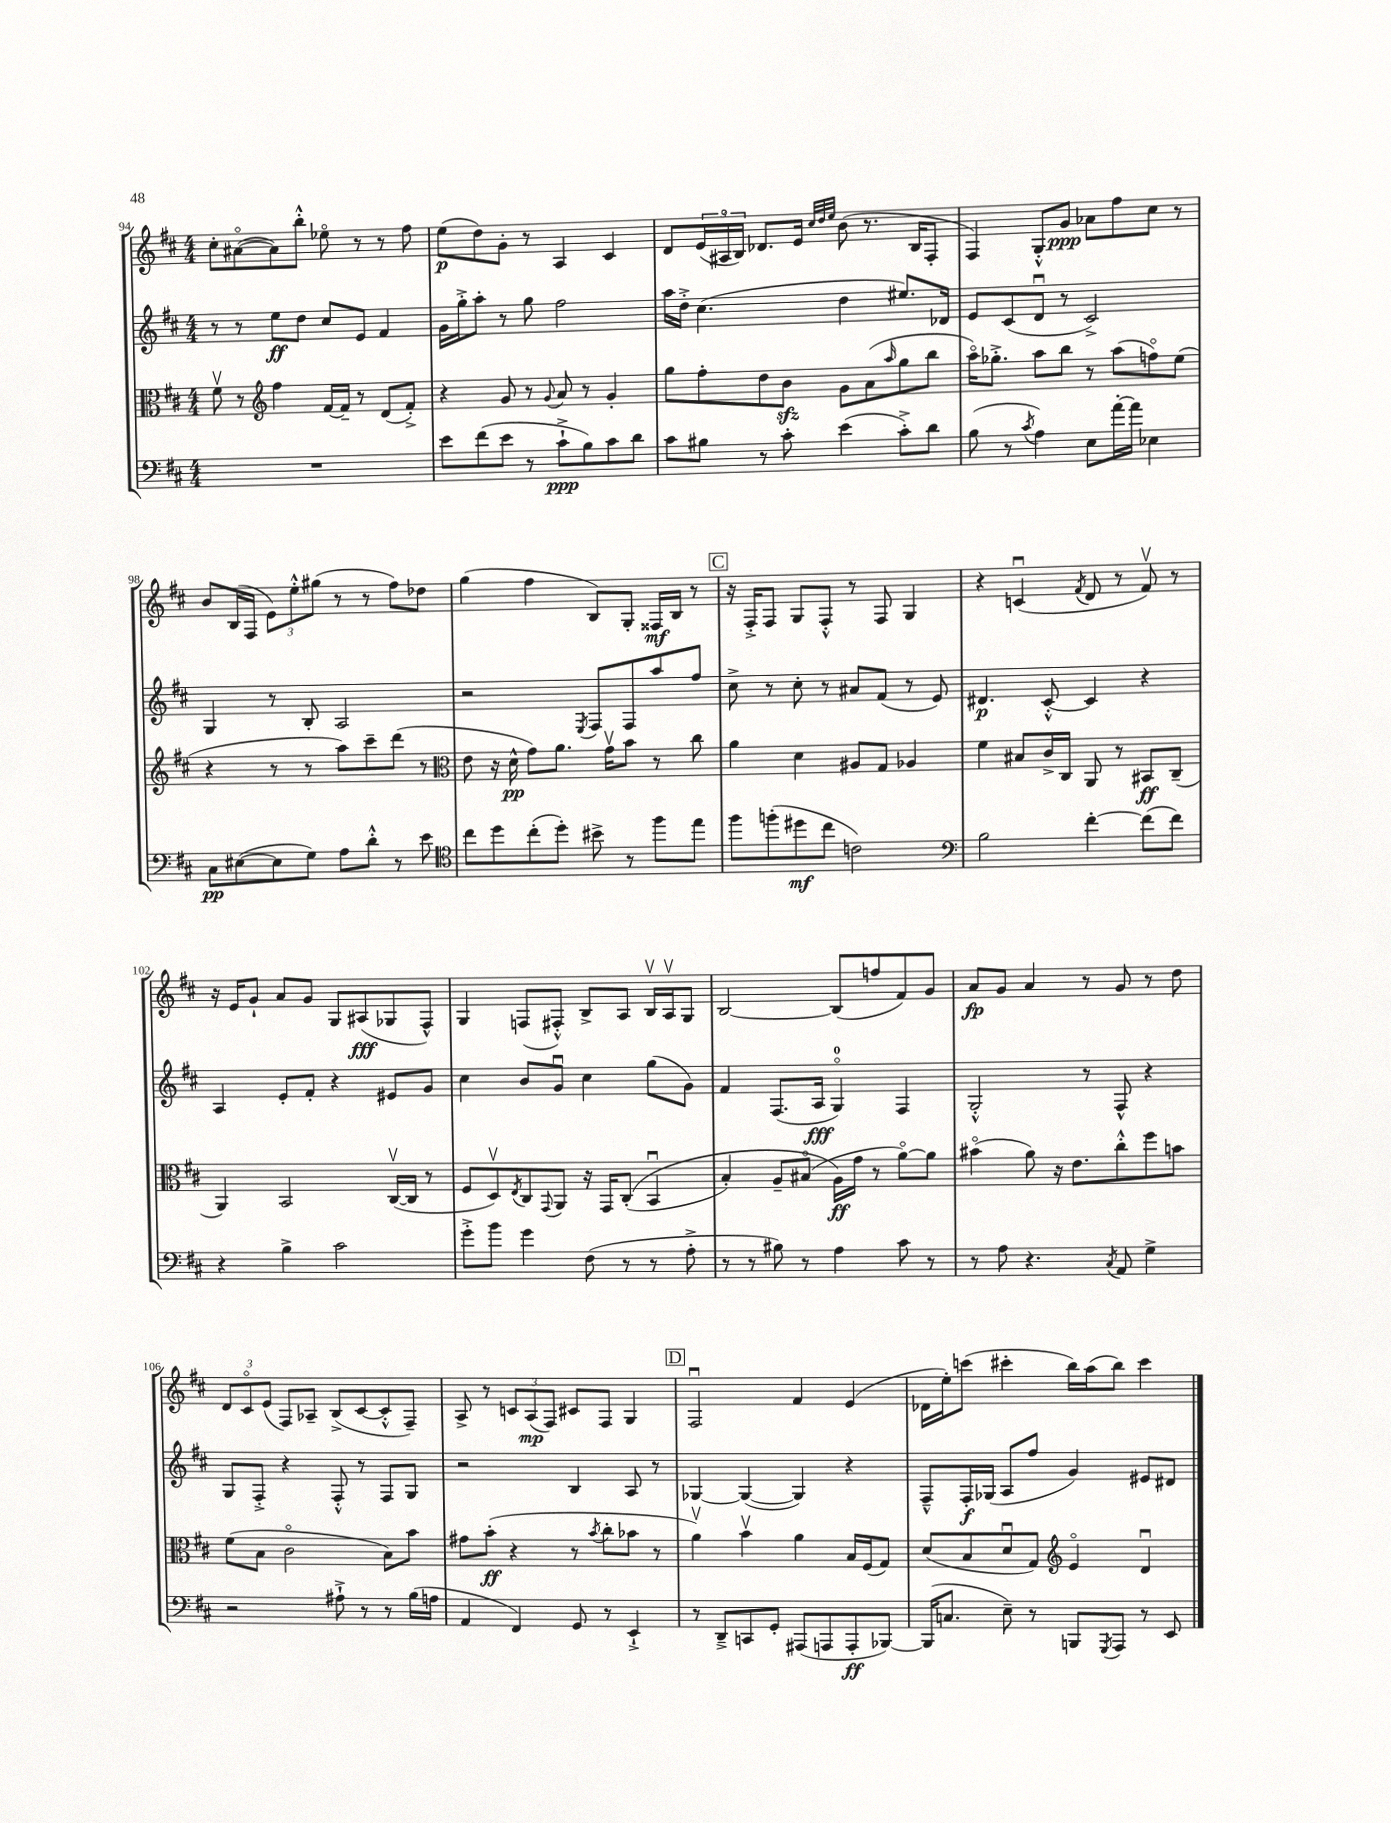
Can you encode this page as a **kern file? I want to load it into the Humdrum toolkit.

**kern	**kern	**kern	**kern
*staff4	*staff3	*staff2	*staff1
*clefF4	*clefC3	*clefG2	*clefG2
*k[f#c#]	*k[f#c#]	*k[f#c#]	*k[f#c#]
*M4/4	*M4/4	*M4/4	*M4/4
1r	8f#v	8r	8cc#'
.	8r	8r	([8a#o
*	*clefG2	*	*
.	4ff#	8ee	8a#])
.	.	8dd	8bb'^^
.	[16f#	8cc#	8ee-o
.	16f#~]	.	.
.	8r	8e	8r
.	(8d	4f#	8r
.	8f#'^)	.	8ff#
=	=	=	=
8e	4r	16g	(8ee
.	.	16gg'^	.
(8f#	.	8aa'	8dd)
8e	8g	8r	8g'
8r	8r	8gg	8r
.	8qqg	.	.
8c#`^	8a	2ff#	4A
8B)	8r	.	.
8c#	4g'	.	4c#
8d	.	.	.
=	=	=	=
8c#	8gg	16aa	8d
.	.	16dd'^	.
8B#	8ff#'	(4.cc#	(24e
.	.	.	24A#o
.	.	.	24B)
8r	8dd	.	8.d-
8c#'	8b	.	.
.	.	.	16e
.	.	.	32qqcc#
.	.	.	32qqdd
.	.	.	32qqee
(4e	8g	4dd	(8b
.	(8a	.	8.r
.	16qqaa	.	.
8c#'^)	8gg	8.ee#)	.
.	.	.	16B
8d	8bb	.	8F#'
.	.	16d-	.
=	=	=	=
(8B	16aao)	8e	4F#)
.	8.gg-'^	.	.
8r	.	(8c#	.
8qc#	.	.	.
4A)	8aa	8du	8G'^^
.	8bb	8r	8g
8E	8r	2c#^)	8a-
[16a'	(8aa	.	8ff#
16a]	.	.	.
4E-	8ffo)	.	8cc#
.	(8ee	.	8r
=	=	=	=
8C#	4r	4G	8b
([8E#	.	.	(16B
.	.	.	16F#
8E#]	8r	8r	12e)
.	.	.	12ee'^^
8G)	8r	8B'	.
.	.	.	(12gg#
8A	8aa)	2A	8r
8d'^^	8ccc#~	.	8r
8r	(8ddd	.	8ff#)
8e	8r	.	8dd-
=	=	=	=
*clefC4	*clefC3	*	*
8cc#	8e	2r	(4gg
8dd	16r	.	.
.	16d^^	.	.
(8cc#'	8g)	.	4ff#
8dd')	8.a	.	.
.	.	8qE	.
8b#^	.	8F#	8B)
.	16gv	.	.
8r	8b	8F#	8G'
8ff#	8r	8aa	16F##
.	.	.	16B
8ee	8cc#	8ff#	8r
=	=	=	=
8ff#	4a	8cc#^	16r
.	.	.	16F#'^
(8ff'	.	8r	8F#
8dd#	4d	8cc#'	8G
8cc#	.	8r	8F#'^^
2c)	8A#	8a#	8r
.	8G	(8f#	8F#
.	4A-	8r	4G
.	.	8e)	.
=	=	=	=
*clefF4	*	*	*
2B	4f#	4.d#	4r
.	8B#	.	(4cu
.	16c#^	[8c#'^^	.
.	16C#	.	.
.	.	.	8qf#
[4f#'	8AA	4c#]	8d
.	8r	.	8r
(8f#]	8BB#	4r	8f#v)
8f#)	(8C#~	.	8r
=	=	=	=
4r	4AA)	4A	16r
.	.	.	16e
.	.	.	8g`
4B^	2BB	8e'	8a
.	.	8f#'	8g
2c#	.	4r	8G
.	.	.	(8A#
.	([16C#v	8e#	8G-
.	16C#]	.	.
.	8r	8g	8F#^^)
=	=	=	=
8g'^	8F#	4cc#	4G
8b	8Dv)	.	.
.	8qE	.	.
4g	8C#	8b	(8F
.	8qqGG	.	.
.	8AA	8gu	8F#'^^)
(8F#	16r	4cc#	8B^
.	16GG	.	.
8r	&((8C#'	.	8A
8r	4BBu	(8gg	16Bv
.	.	.	16Av
8A'^	.	8g)	8G
=	=	=	=
8r	4B')	4f#	[2B
8r	.	.	.
8B#)	8A~	(8.F#	.
8r	(8B#o	.	.
.	.	16A	.
4A	16A&)	4Go)	(8B]
.	16g	.	.
.	8r	.	8ff
8c#	[8ao)	4F#	8f#)
8r	8a]	.	8g
=	=	=	=
8r	(4b#o	2G'^^	8a
8A	.	.	8g
4.r	8a)	.	4a
.	16r	.	.
.	8.e	.	.
.	.	8r	8r
8qC#	.	.	.
8AA	8cc#'^^	8F#^^	8g
4G^	8ff#	4r	8r
.	8b	.	8dd
=	=	=	=
2r	(8f#	8G	12d
.	.	.	12c#o
.	8B	8F#'^	.
.	.	.	(12e
.	2c#o	4r	8F#)
.	.	.	8A-~
8A#`^	.	8F#'^^	(8B^
8r	.	8r	[8c#
8r	8B)	8F#	8c#'^^]
(16B	8b	8G	8F#~)
16A	.	.	.
=	=	=	=
4AA	8g#	2r	8A^
.	(8b'	.	8r
4FF#)	4r	.	12c
.	.	.	(12A
.	.	.	12F#)
8GG	8r	4B	8c#
.	8qb	.	.
8r	8cc#'	.	8F#
4EE`^	8b-	8A	4G
.	8r	8r	.
=	=	=	=
8r	4av)	[4G-	2F#u
8DD~^	.	.	.
8CC	4bv	(4G-_	.
8GG'	.	.	.
(8AAA#	4a	4G-])	4f#
8AAA	.	.	.
8AAA'	16B	4r	(4e
.	(16F#	.	.
[8BBB-)	8G)	.	.
=	=	=	=
(16BBB-]	(8d	8F#~^^	16d-
8.C	.	.	16ee')
.	8B	16F#'	(8ccc
.	.	(16G-	.
8E~)	8du	8A	4ccc#'
8r	8G)	8ff#	.
*	*clefG2	*	*
8BBB	4eo	4g)	16bb)
.	.	.	(16aa
8qGGG	.	.	.
8AAA	.	.	8bb)
8r	4du	8e#	4ccc#
8EE	.	8d#	.
==	==	==	==
*-	*-	*-	*-
